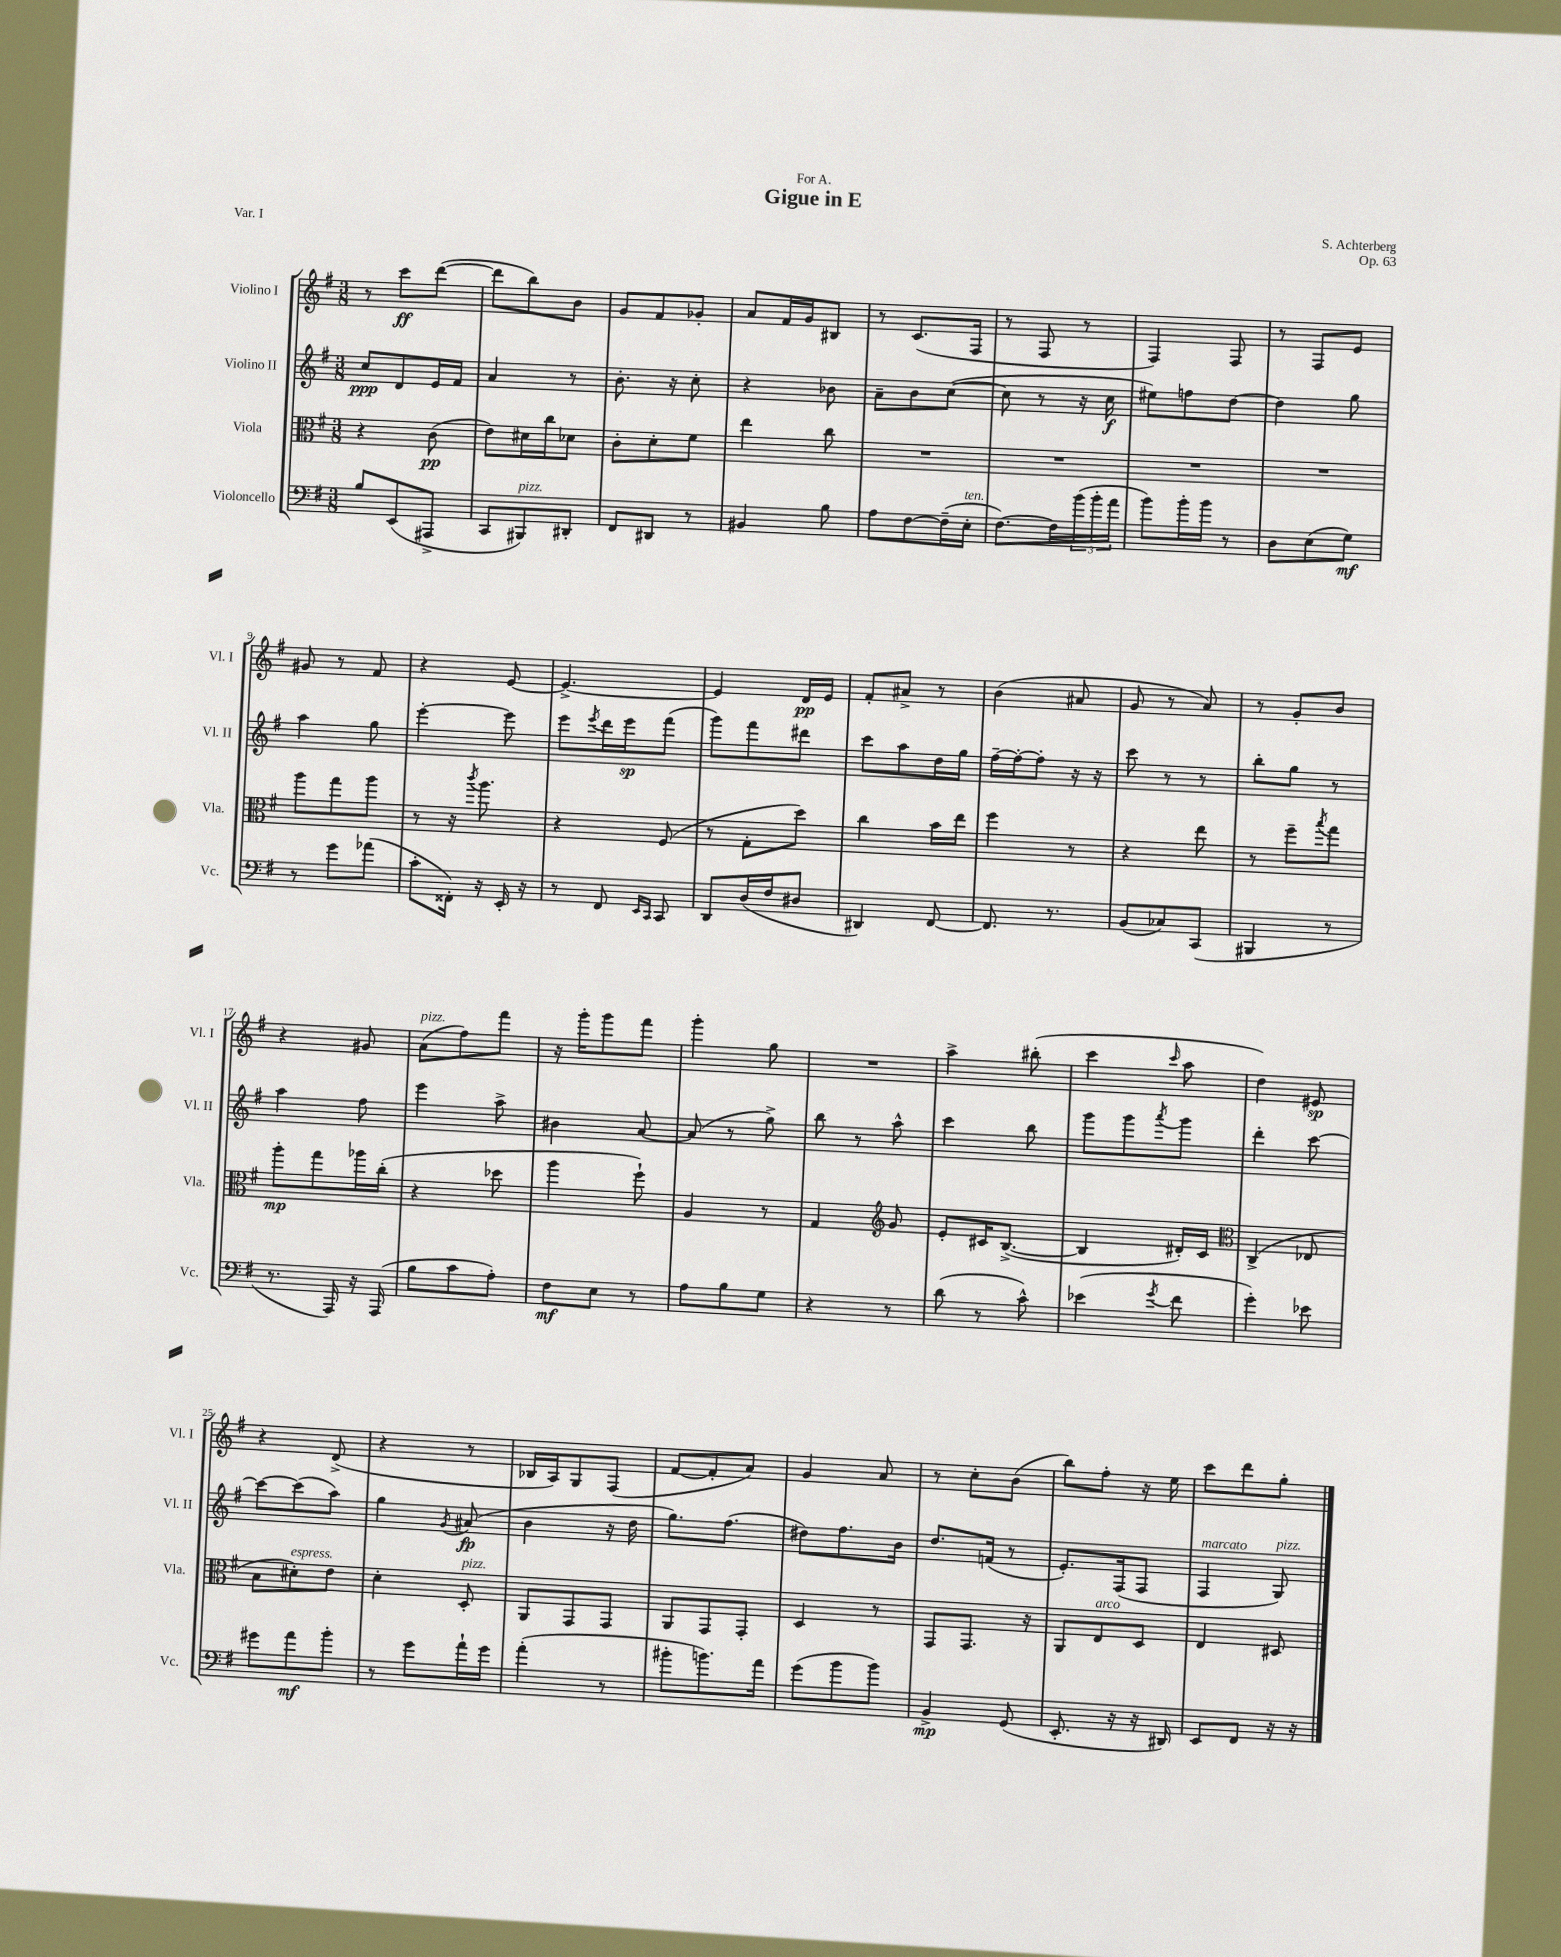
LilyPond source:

\header { title = "Gigue in E" composer = "S. Achterberg" dedication = "For A." opus = "Op. 63" piece = "Var. I" }
<<
\new StaffGroup <<
\new Staff = "s0" \with { instrumentName = "Violino I" shortInstrumentName = "Vl. I" } {
    \clef treble \key g \major \numericTimeSignature \time 3/8
    r8 c'''8\ff d'''8~( |
    d'''8 b''8) b'8 |
    g'8 fis'8 ges'8-. |
    a'8 fis'16 g'16 bis8 |
    r8 c'8.( fis16 |
    r8 fis8 r8 |
    fis4) fis8 |
    r8 fis8 e'8 |
    gis'8 r8 fis'8 |
    r4 e'8~ |
    e'4.~-> |
    e'4 d'16\pp e'16 |
    fis'8-. ais'8-> r8 |
    b'4( ais'8 |
    g'8 r8 a'8) |
    r8 g'8-. b'8 |
    r4 gis'8 |
    a'8^\markup { \italic "pizz." }( fis''8) fis'''8 |
    r16 g'''16-. g'''8 fis'''8 |
    g'''4-. g''8 |
    R4. |
    a''4-> bis''8-.( |
    c'''4 \grace { c'''16 } a''8 |
    d''4) eis'8\sp |
    r4 d'8->( |
    r4 r8 |
    bes16 a16) g8 fis8( |
    fis'8~ fis'8-. a'8) |
    g'4 a'8 |
    r8 c''8-. b'8( |
    b''8) fis''8-. r16 e''16 |
    c'''8 d'''8 g''8-. \bar "|." |
}
\new Staff = "s1" \with { instrumentName = "Violino II" shortInstrumentName = "Vl. II" } {
    \clef treble \key g \major \numericTimeSignature \time 3/8
    c''8\ppp d'8 e'16 fis'16 |
    a'4 r8 |
    b'8.-. r16 c''8-. |
    r4 bes'8 |
    a'8-- b'8 c''8~( |
    c''8 r8 r16 c''16\f |
    eis''8) f''8 d''8~ |
    d''4 g''8 |
    a''4 g''8 |
    e'''4~-. e'''8 |
    e'''8 \acciaccatura { e'''8 } d'''16 e'''16\sp fis'''8( |
    g'''8) fis'''8 dis'''8 |
    c'''8 a''8 d''16 g''16 |
    fis''16~-- fis''16~-. fis''8-. r16 r16 |
    c'''8 r8 r8 |
    b''8-. g''8 r8 |
    a''4 fis''8 |
    e'''4 a''8-> |
    bis'4 a'8~ |
    a'8( r8 g''8->) |
    b''8 r8 a''8-^ |
    c'''4 b''8 |
    g'''8 g'''8 \acciaccatura { a'''8 } g'''8 |
    d'''4-. c'''8~ |
    c'''8~ c'''8( a''8) |
    g''4 \acciaccatura { g'8 } ais'8\fp( |
    b'4 r16 d''16 |
    g''8.) fis''8.( |
    dis''8) fis''8. b'16 |
    d''8. f'16( r8 |
    e'8.-.) fis16( fis8 |
    fis4^\markup { \italic "marcato" } g8^\markup { \italic "pizz." }) \bar "|." |
}
\new Staff = "s2" \with { instrumentName = "Viola" shortInstrumentName = "Vla." } {
    \clef alto \key g \major \numericTimeSignature \time 3/8
    r4 c'8\pp( |
    e'8) dis'16 c''16 des'8 |
    c'8-. d'8-. fis'8 |
    e''4 c''8 |
    R4. |
    R4. |
    R4. |
    R4. |
    a''8 g''8 a''8 |
    r8 r16 \acciaccatura { c'''8 } a''8. |
    r4 fis8( |
    r8 g8-. d''8) |
    c''4 b'16 e''16 |
    fis''4 r8 |
    r4 e''8 |
    r8 fis''8-- \acciaccatura { b''8 } g''8 |
    a''8-.\mp g''8 aes''16 c''16-.( |
    r4 des''8 |
    a''4 fis''8-!) |
    a4 r8 |
    g4 \clef treble g'8 |
    e'8-. cis'16 b8.~->( |
    b4 dis'16-.) c'16 |
    \clef alto c4->( ees8 |
    b8 dis'8-.^\markup { \italic "espress." }) e'8 |
    d'4-. d8-.^\markup { \italic "pizz." } |
    a,8 g,8 g,8 |
    a,8 g,8 g,8-. |
    d4 r8 |
    g,8 g,8. r16 |
    a,8 e8^\markup { \italic "arco" } d8 |
    e4 dis8 \bar "|." |
}
\new Staff = "s3" \with { instrumentName = "Violoncello" shortInstrumentName = "Vc." } {
    \clef bass \key g \major \numericTimeSignature \time 3/8
    b8 e,8( ais,,8-> |
    c,8 bis,,8^\markup { \italic "pizz." }) dis,8-. |
    fis,8 dis,8 r8 |
    bis,4 b8 |
    a8 fis8~ fis16--( e16-.^\markup { \italic "ten." } |
    fis8.~) fis16 \tuplet 3/2 { b'16( b'16-. a'16 } |
    b'8) b'16-. b'16 r8 |
    d8 e8( g8\mf) |
    r8 g'8 aes'8( |
    c'8-. fisis,16-.) r16 e,16-. r16 |
    r8 fis,8 \grace { e,16 c,16 } c,8 |
    d,8 d16( fis16 dis8 |
    dis,4) fis,8~ |
    fis,8. r8. |
    b,8( ces8) c,8( |
    bis,,4 r8 |
    r8. a,,16) r16 a,,16( |
    b8 c'8 a8-.) |
    fis8\mf e8 r8 |
    a8 b8 g8 |
    r4 r8 |
    d'8( r8 c'8-^) |
    ees'4( \acciaccatura { g'8 } fis'8 |
    g'4-.) ees'8 |
    gis'8 a'8\mf b'8-. |
    r8 g'8 a'16-! g'16 |
    a'4-.( r8 |
    bis'8-. b'8.) a'16 |
    g'8( b'8 b'8) |
    b,4->\mp g,8( |
    e,8.-. r16 r16 dis,16) |
    e,8 fis,8 r16 r16 \bar "|." |
}
>>
>>
